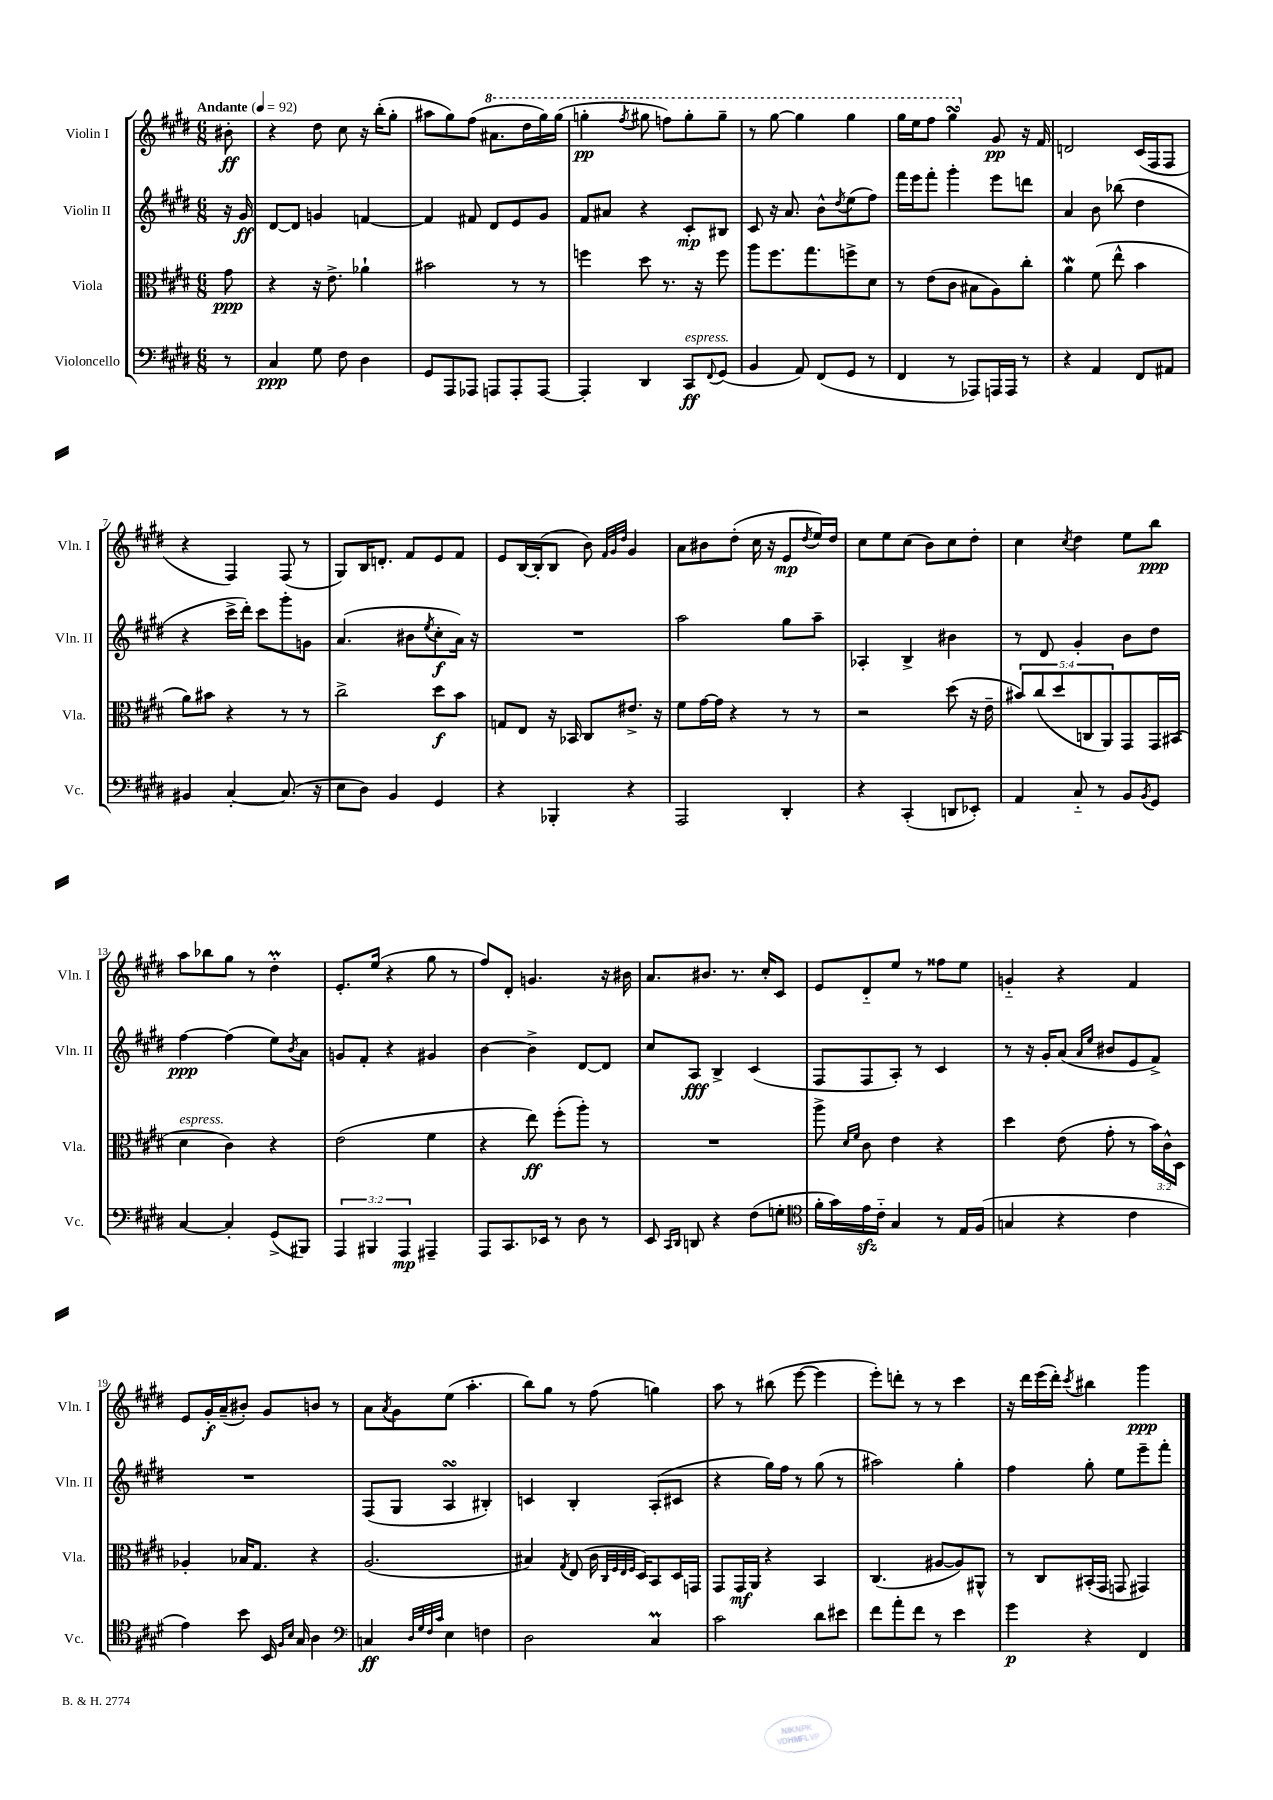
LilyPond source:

<<
\new StaffGroup <<
\new Staff = "s0" \with { instrumentName = "Violin I" shortInstrumentName = "Vln. I" } {
    \clef treble \key e \major \numericTimeSignature \time 6/8 \partial 8 \tempo "Andante" 4 = 92
    bis'8-.\ff |
    r4 dis''8 cis''8 r16 b''16-.( gis''8-. |
    ais''8 gis''8) fis''8( \ottava #1 ais''!8. dis'''16 gis'''16) gis'''16( |
    g'''4-.\pp \acciaccatura { fis'''8 } gis'''8 f'''8) gis'''8-. gis'''8-- |
    r8 gis'''8~ gis'''4 gis'''4 |
    gis'''16 e'''16 fis'''8 gis'''4\turn \ottava #0 gis'8\pp r16 fis'16 |
    d'2 cis'16( fis16 fis8 |
    r4 fis4) fis8( r8 |
    gis8) b16 d'8.-. fis'8 e'8 fis'8 |
    e'8 b16~ b16-.( b8 b'8) \grace { fis'32 gis'32 dis''32 } gis'4 |
    a'8 bis'8 dis''8-.( cis''16 r16 e'8\mp \acciaccatura { dis''8 } e''16) dis''16 |
    cis''8 e''8 cis''8( b'8) cis''8 dis''8-. |
    cis''4 \acciaccatura { cis''8 } dis''4 e''8 b''8\ppp |
    a''8 bes''8 gis''8 r8 dis''4-.\prall |
    e'8.-. e''16( r4 gis''8 r8 |
    fis''8) dis'8-. g'4. r16 bis'16 |
    a'8. bis'8. r8. cis''16-. cis'8 |
    e'8 dis'8-_ e''8 r8 fisis''8 e''8 |
    g'4-_ r4 fis'4 |
    e'8 gis'16-.\f a'16--( bis'8-.) gis'8 b'8 r8 |
    a'8 \acciaccatura { a'8 } gis'8 e''8( a''4.-. |
    b''8) gis''8 r8 fis''8( g''4) |
    a''8 r8 bis''8( e'''8~ e'''4 |
    e'''8-.) d'''8-. r8 r8 cis'''4 |
    r16 dis'''16 e'''16( dis'''16-.) \acciaccatura { cis'''8 } bis''4 gis'''4\ppp \bar "|." |
}
\new Staff = "s1" \with { instrumentName = "Violin II" shortInstrumentName = "Vln. II" } {
    \clef treble \key e \major \numericTimeSignature \time 6/8 \partial 8
    r16 gis'16\ff |
    dis'8~ dis'8 g'4 f'4~ |
    f'4 fis'8 dis'8 e'8 gis'8 |
    fis'8 ais'8 r4 cis'8-.\mp bis8 |
    cis'8 r16 a'8. b'8-^ \acciaccatura { dis''8 } e''8( fis''8) |
    fis'''16 e'''16 fis'''8-. gis'''4-. e'''8 d'''8 |
    a'4 b'8 bes''8( dis''4 |
    r4 cis'''16-> dis'''16-.) cis'''8 gis'''8-. g'8 |
    a'4.( bis'8 \acciaccatura { e''8 } cis''8-.\f a'16) r16 |
    R2. |
    a''2 gis''8 a''8-- |
    aes4-. b4-> bis'4 |
    r8 dis'8 gis'4-. b'8 dis''8 |
    fis''4~\ppp fis''4( e''8) \acciaccatura { b'8 } a'8 |
    g'8 fis'8-. r4 gis'4 |
    b'4~ b'4-> dis'8~ dis'8 |
    cis''8 a8\fff b4-> cis'4( |
    fis8 fis8 a8-.) r8 cis'4 |
    r8 r16 gis'16-. a'8( \grace { a'16 e''16 } bis'8 e'8 fis'8->) |
    R2. |
    fis8( gis8 a4\turn bis4-.) |
    c'4 b4-. a8-.( cis'8 |
    r4 gis''16) fis''16 r8 gis''8( r8 |
    ais''2) gis''4-. |
    fis''4 gis''8-. e''8 e'''8-- fis'''8-. \bar "|." |
}
\new Staff = "s2" \with { instrumentName = "Viola" shortInstrumentName = "Vla." } {
    \clef alto \key e \major \numericTimeSignature \time 6/8 \override Staff.TupletNumber.text = #tuplet-number::calc-fraction-text \partial 8
    gis'8\ppp |
    r4 r16 e'8.-> aes'4-! |
    bis'2 r8 r8 |
    f''4 dis''8 r8. r16 f''8 |
    a''8 fis''8. gis''8. f''8-> dis'8 |
    r8 e'8( cis'8 bis8 a8) cis''8-. |
    a'4\mordent fis'8( e''8-^ b'4 |
    a'8) bis'8 r4 r8 r8 |
    cis''2-> dis''8\f b'8 |
    g8 e8 r16 bes,16 cis8 eis'8.-> r16 |
    fis'8 gis'16~ gis'16 r4 r8 r8 |
    r2 dis''8( r16 e'16-- |
    \tuplet 5/4 { bis'8) cis''8( dis''8 c8 a,8) } gis,8 gis,16 bis,16( |
    dis'4^\markup { \italic "espress." } cis'4) r4 |
    e'2( fis'4 |
    r4 e''8\ff) fis''8-.( a''8-.) r8 |
    R2. |
    a''8-> \grace { dis'16 fis'16 } cis'8 e'4 r4 |
    dis''4 e'8( gis'8-. r8 \tuplet 3/2 { b'16) cis'16-^ dis16 } |
    aes4-. bes16 gis8. r4 |
    a2.( |
    bis4) \acciaccatura { gis8 } e8( cis'16 \grace { cis32 fis32 e32 fis32 } dis16) b,8 dis16 g,16 |
    gis,8 gis,16\mf a,16 r4 b,4 |
    cis4.( ais8~ ais8) ais,8-^ |
    r8 cis8 bis,16-.( gis,16 g,8 gis,4) \bar "|." |
}
\new Staff = "s3" \with { instrumentName = "Violoncello" shortInstrumentName = "Vc." } {
    \clef bass \key e \major \numericTimeSignature \time 6/8 \override Staff.TupletNumber.text = #tuplet-number::calc-fraction-text \partial 8
    r8 |
    cis4\ppp gis8 fis8 dis4 |
    gis,8 a,,8 aes,,8 a,,8 a,,8-. a,,8~ |
    a,,4-. dis,4 cis,8\ff^\markup { \italic "espress." } \appoggiatura { fis,8 } gis,8( |
    b,4 a,8) fis,8( gis,8 r8 |
    fis,4 r8 aes,,8) a,,16 a,,16 r8 |
    r4 a,4 fis,8 ais,8 |
    bis,4 cis4~-. cis8.( r16 |
    e8 dis8) b,4 gis,4 |
    r4 bes,,4-. r4 |
    a,,2 dis,4-. |
    r4 cis,4-.( d,8 ees,8-.) |
    a,4 cis8-_ r8 b,8 \acciaccatura { b,8 } gis,8 |
    cis4~ cis4-. gis,8->( bis,,8) |
    \tuplet 3/2 { a,,4 bis,,4 a,,4\mp } ais,,4-- |
    a,,8 cis,8. ees,16 r8 dis8 r8 |
    e,8 \grace { cis,16 dis,16 } d,8 r4 fis8( g8-. |
    \clef tenor fis'16-. gis'16) e'16\sfz cis'16-_ gis4 r8 e16 fis16( |
    g4 r4 cis'4 |
    e'4) b'8 b,16 \grace { fis16 b16 } gis16 a4 |
    \clef bass c4\ff \grace { dis32 gis32 fis32 cis'32 } e4 f4 |
    dis2 cis4\prall |
    cis'2 dis'8 eis'8 |
    fis'8 a'8-. fis'8 r8 e'4 |
    gis'4\p r4 fis,4 \bar "|." |
}
>>
>>
